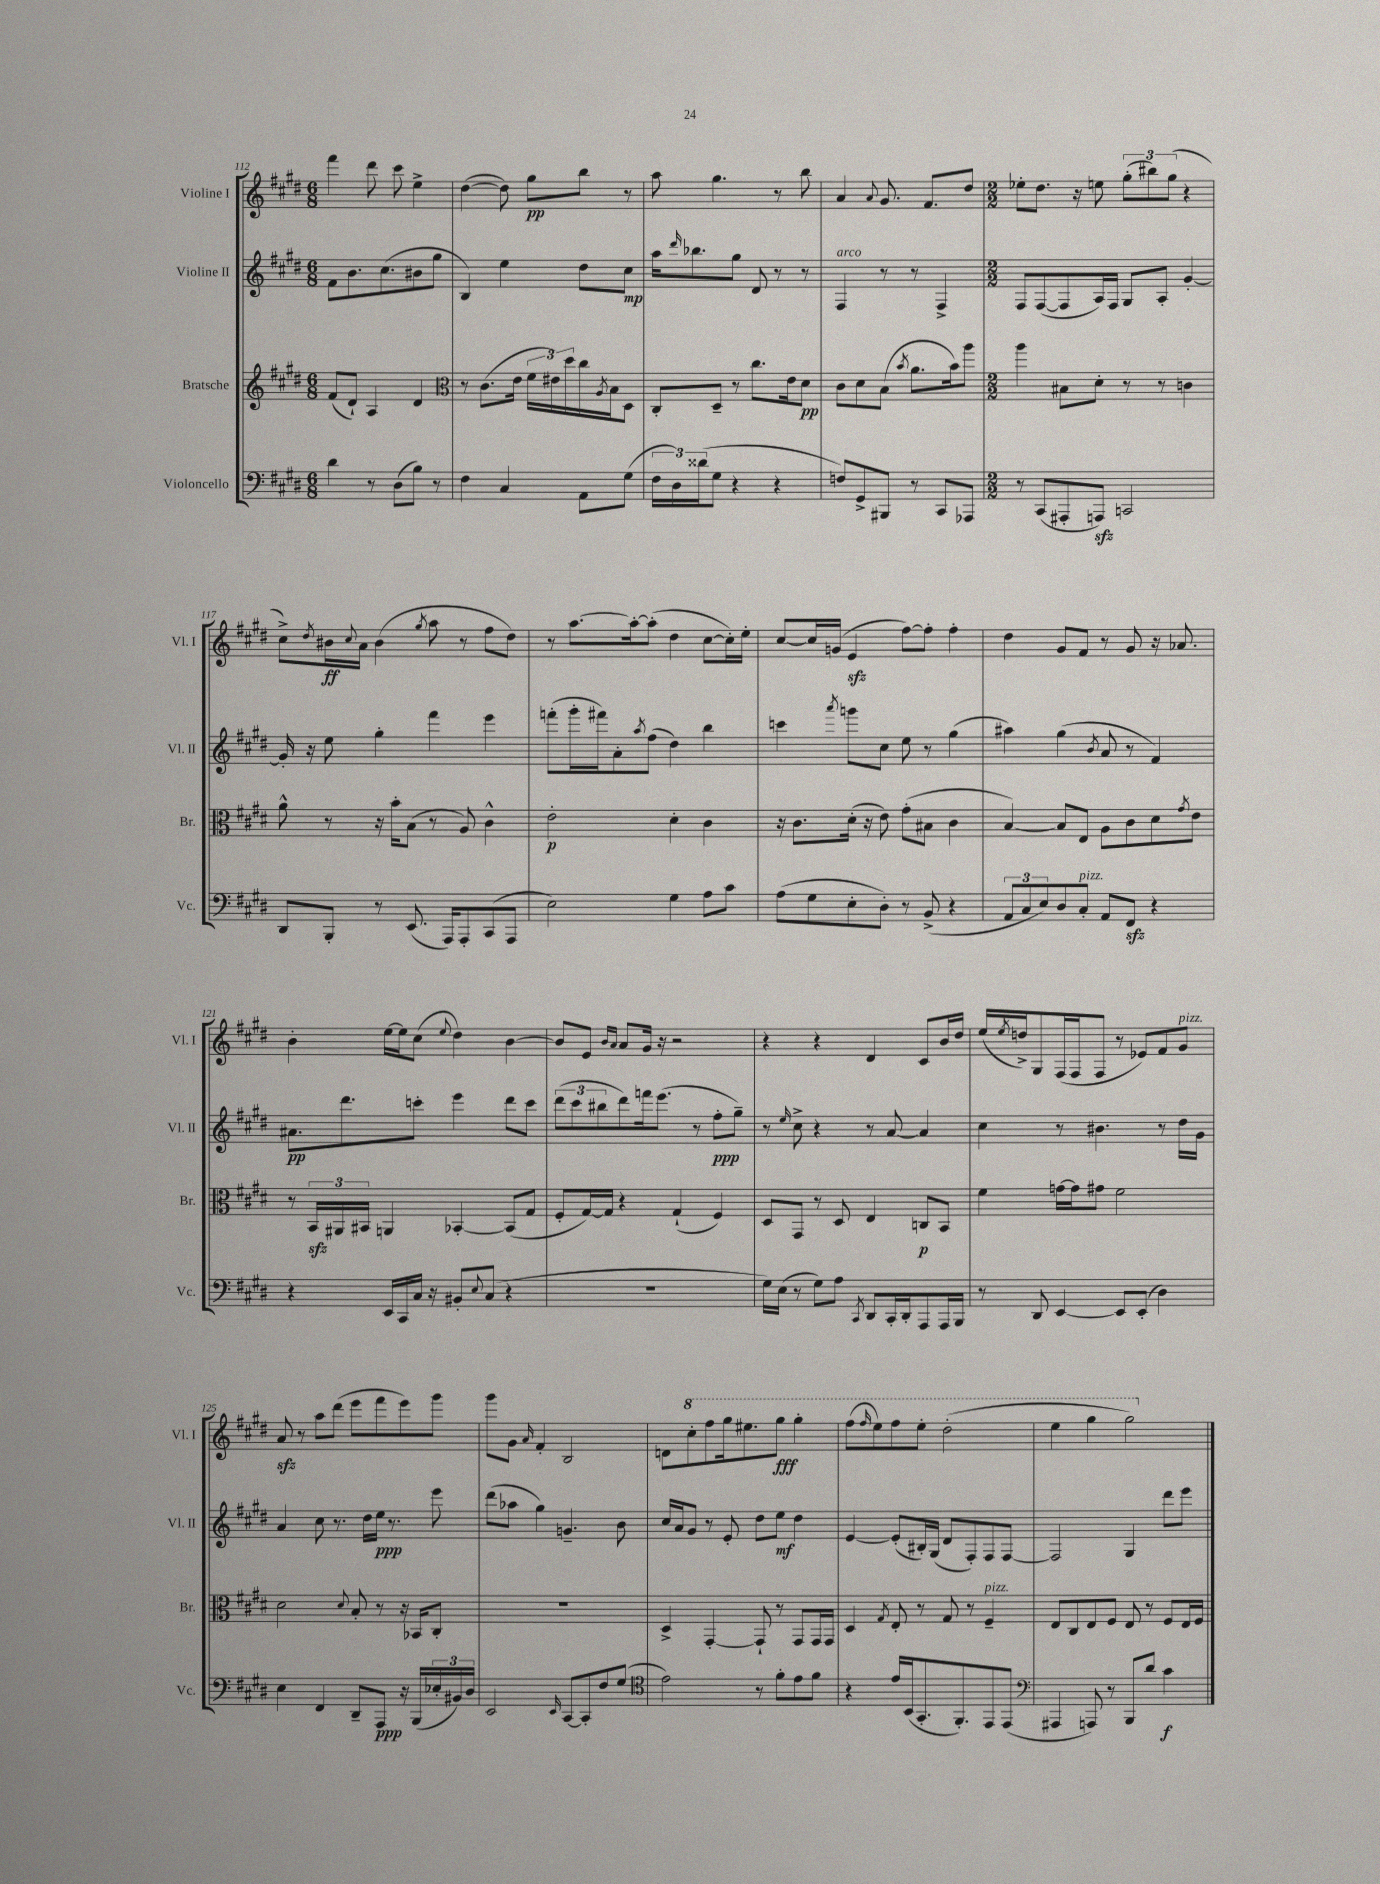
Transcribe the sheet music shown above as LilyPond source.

<<
\new StaffGroup <<
\new Staff = "s0" \with { instrumentName = "Violine I" shortInstrumentName = "Vl. I" } {
    \clef treble \key e \major \numericTimeSignature \time 6/8
    fis'''4 dis'''8 cis'''8 e''4-> |
    dis''4~( dis''8) gis''8\pp b''8 r8 |
    a''8 gis''4. r8 b''8 |
    a'4 \appoggiatura { a'8 } gis'8. fis'8. dis''8 |
    \numericTimeSignature \time 2/2 ees''8-. dis''8. r16 e''8 \tuplet 3/2 { gis''8-.( bis''8) gis''8( } r4 |
    cis''8->) \acciaccatura { dis''8 } bis'16\ff \appoggiatura { cis''8 } a'16 bis'4( \acciaccatura { gis''8 } a''8 r8 fis''8 dis''8) |
    r8 a''8.~ a''16~-. a''8-.( dis''4 cis''8~ cis''16-.) e''16-. |
    cis''8~ cis''16 g'16( e'4\sfz fis''8~) fis''8-. fis''4-. |
    dis''4 gis'8 fis'8 r8 gis'8 r16 aes'8. |
    b'4-. e''16~ e''16 cis''8( \appoggiatura { e''8 } dis''4) b'4~ |
    b'8 e'8 \grace { b'16 a'16 } a'8 gis'16 r16 r2 |
    r4 r4 dis'4 cis'8 b'16 dis''16 |
    e''16( \acciaccatura { e''8 } d''16->) gis8 fis16( fis16 fis8 r8 ees'8) fis'8 gis'8^\markup { \italic "pizz." } |
    a'8\sfz r8 a''8 dis'''8( e'''8 fis'''8 e'''8) gis'''8 |
    gis'''8 gis'8 \grace { a'16 } fis'4-. b2 |
    d'8 \ottava #1 cis'''8-. fis'''8 gis'''16 eis'''8. gis'''8\fff gis'''4-. |
    fis'''8( \grace { fis'''16 } e'''8) fis'''8 e'''8-. dis'''2-.( |
    e'''4 gis'''4 gis'''2) \ottava #0 \bar "|." |
}
\new Staff = "s1" \with { instrumentName = "Violine II" shortInstrumentName = "Vl. II" } {
    \clef treble \key e \major \numericTimeSignature \time 6/8
    fis'8 b'8. cis''8.( bis'8 gis''8 |
    b4) e''4 dis''8 cis''8\mp |
    a''16 \grace { dis'''16 } bes''8. gis''8 dis'8 r8 r8 |
    fis4^\markup { \italic "arco" } r8 r8 fis4-> |
    \numericTimeSignature \time 2/2 fis8 fis8~( fis8 a16) fis16 gis8 a8-. gis'4~-. |
    gis'16-. r16 e''8 gis''4-. fis'''4 e'''4 |
    f'''8-.( gis'''16-. fis'''16) a'8-. \acciaccatura { a''8 } fis''8( dis''4) b''4 |
    c'''4 \acciaccatura { a'''8 } g'''8 cis''8 e''8 r8 gis''4( |
    ais''4) gis''4( \acciaccatura { b'8 } a'8 r8 fis'4) |
    ais'8.\pp dis'''8. c'''8-. e'''4 dis'''8 c'''8 |
    \tuplet 3/2 { dis'''8( cis'''8 bis''8 } dis'''8) f'''16 e'''8.( r8 fis''8-.\ppp gis''8--) |
    r8 \grace { e''16 } cis''8-> r4 r8 a'8~ a'4 |
    cis''4 r8 bis'4. r8 dis''16 gis'16 |
    a'4 cis''8 r8. dis''16 e''16\ppp r8. e'''8 |
    dis'''8( aes''8 gis''4) g'4.-- b'8 |
    cis''16 a'16 gis'8 r8 e'8-. dis''8 e''8\mf dis''4 |
    e'4~ e'8-.( bis16-.) gis16( dis'8 fis8-.) fis8 fis8~ |
    fis2 gis4 dis'''8 e'''8 \bar "|." |
}
\new Staff = "s2" \with { instrumentName = "Bratsche" shortInstrumentName = "Br." } {
    \clef treble \key e \major \numericTimeSignature \time 6/8
    fis'8( dis'8-!) a4 dis'4 |
    \clef alto r8 cis'8.( e'16 \tuplet 3/2 { fis'16 eis'16) dis''16 } cis''16 \acciaccatura { a8 } b16 dis8 |
    cis8-. dis8-- r8 cis''8. e'16 dis'8\pp |
    cis'8 dis'8 b8( \acciaccatura { b'8 } a'8. b'16) a''8 |
    \numericTimeSignature \time 2/2 a''4 bis8 dis'8-. r8 r8 c'4 |
    a'8-^ r8 r16 b'16-. b8( r8 a8) cis'4-^ |
    e'2-.\p dis'4-. cis'4 |
    r16 cis'8. dis'16-.( r16 e'8) gis'8-.( bis8 cis'4 |
    b4~) b8 e8 a8 cis'8 dis'8 \acciaccatura { gis'8 } e'8 |
    r8 \tuplet 3/2 { b,16\sfz ais,16 bis,16 } a,4 bes,4~-. bes,8( gis8 |
    fis8-. gis16~) gis16 r4 gis4-!( fis4) |
    dis8 gis,8 r8 dis8 e4 c8\p b,8 |
    fis'4 g'16~ g'16 gis'8 fis'2 |
    dis'2 \appoggiatura { dis'8 } b8-. r8 r16 bes,16 cis8-. |
    R1 |
    dis4-> gis,4~-. gis,8-! r8 gis,8 gis,16 gis,16 |
    dis4 \acciaccatura { gis8 } e8-. r8 gis8 r8 fis4--^\markup { \italic "pizz." } |
    e8 cis8 e8 fis8 e8 r8 fis8 e16 fis16 \bar "|." |
}
\new Staff = "s3" \with { instrumentName = "Violoncello" shortInstrumentName = "Vc." } {
    \clef bass \key e \major \numericTimeSignature \time 6/8
    dis'4 r8 dis8( b8) r8 |
    fis4 cis4 a,8 gis8( |
    \tuplet 3/2 { fis16 dis16) disis'16( } gis8 r4 r4 |
    f8) gis,8-> bis,,8 r8 cis,8 aes,,8 |
    \numericTimeSignature \time 2/2 r8 cis,8( ais,,8-. a,,8\sfz) c,2 |
    dis,8 b,,8-. r8 e,8.( a,,16) a,,8-. cis,8( a,,8 |
    e2) gis4 a8 cis'8 |
    a8( gis8 e8-. dis8-.) r8 b,8->( r4 |
    \tuplet 3/2 { a,8 cis8 e8) } dis8 cis8-.^\markup { \italic "pizz." } a,8 fis,8\sfz r4 |
    r4 e,16 cis,16 cis16 r16 bis,8-. \appoggiatura { e8 } cis8( r4 |
    R1 |
    gis16) e16( r8 gis8) a8 \acciaccatura { cis,8 } dis,8 cis,16-. dis,16-. a,,8 a,,16 b,,16 |
    r8 dis,8 e,4~ e,8 e,8-.( dis4) |
    e4 fis,4 dis,8-- a,,8\ppp r16 b,,16( \tuplet 3/2 { ees16-. bis,16) dis16 } |
    e,2 \grace { e,16 } cis,8~ cis,8-. fis8 gis8( |
    \clef tenor e'2) r8 fis'8-. e'8 fis'8 |
    r4 e'16 b,16( gis,8.-. fis,8.-.) e,8 e,8( |
    \clef bass ais,,4 a,,8) r8 b,,8 dis'8 cis'4\f \bar "|." |
}
>>
>>
\layout { \context { \Score currentBarNumber = #112 } }
